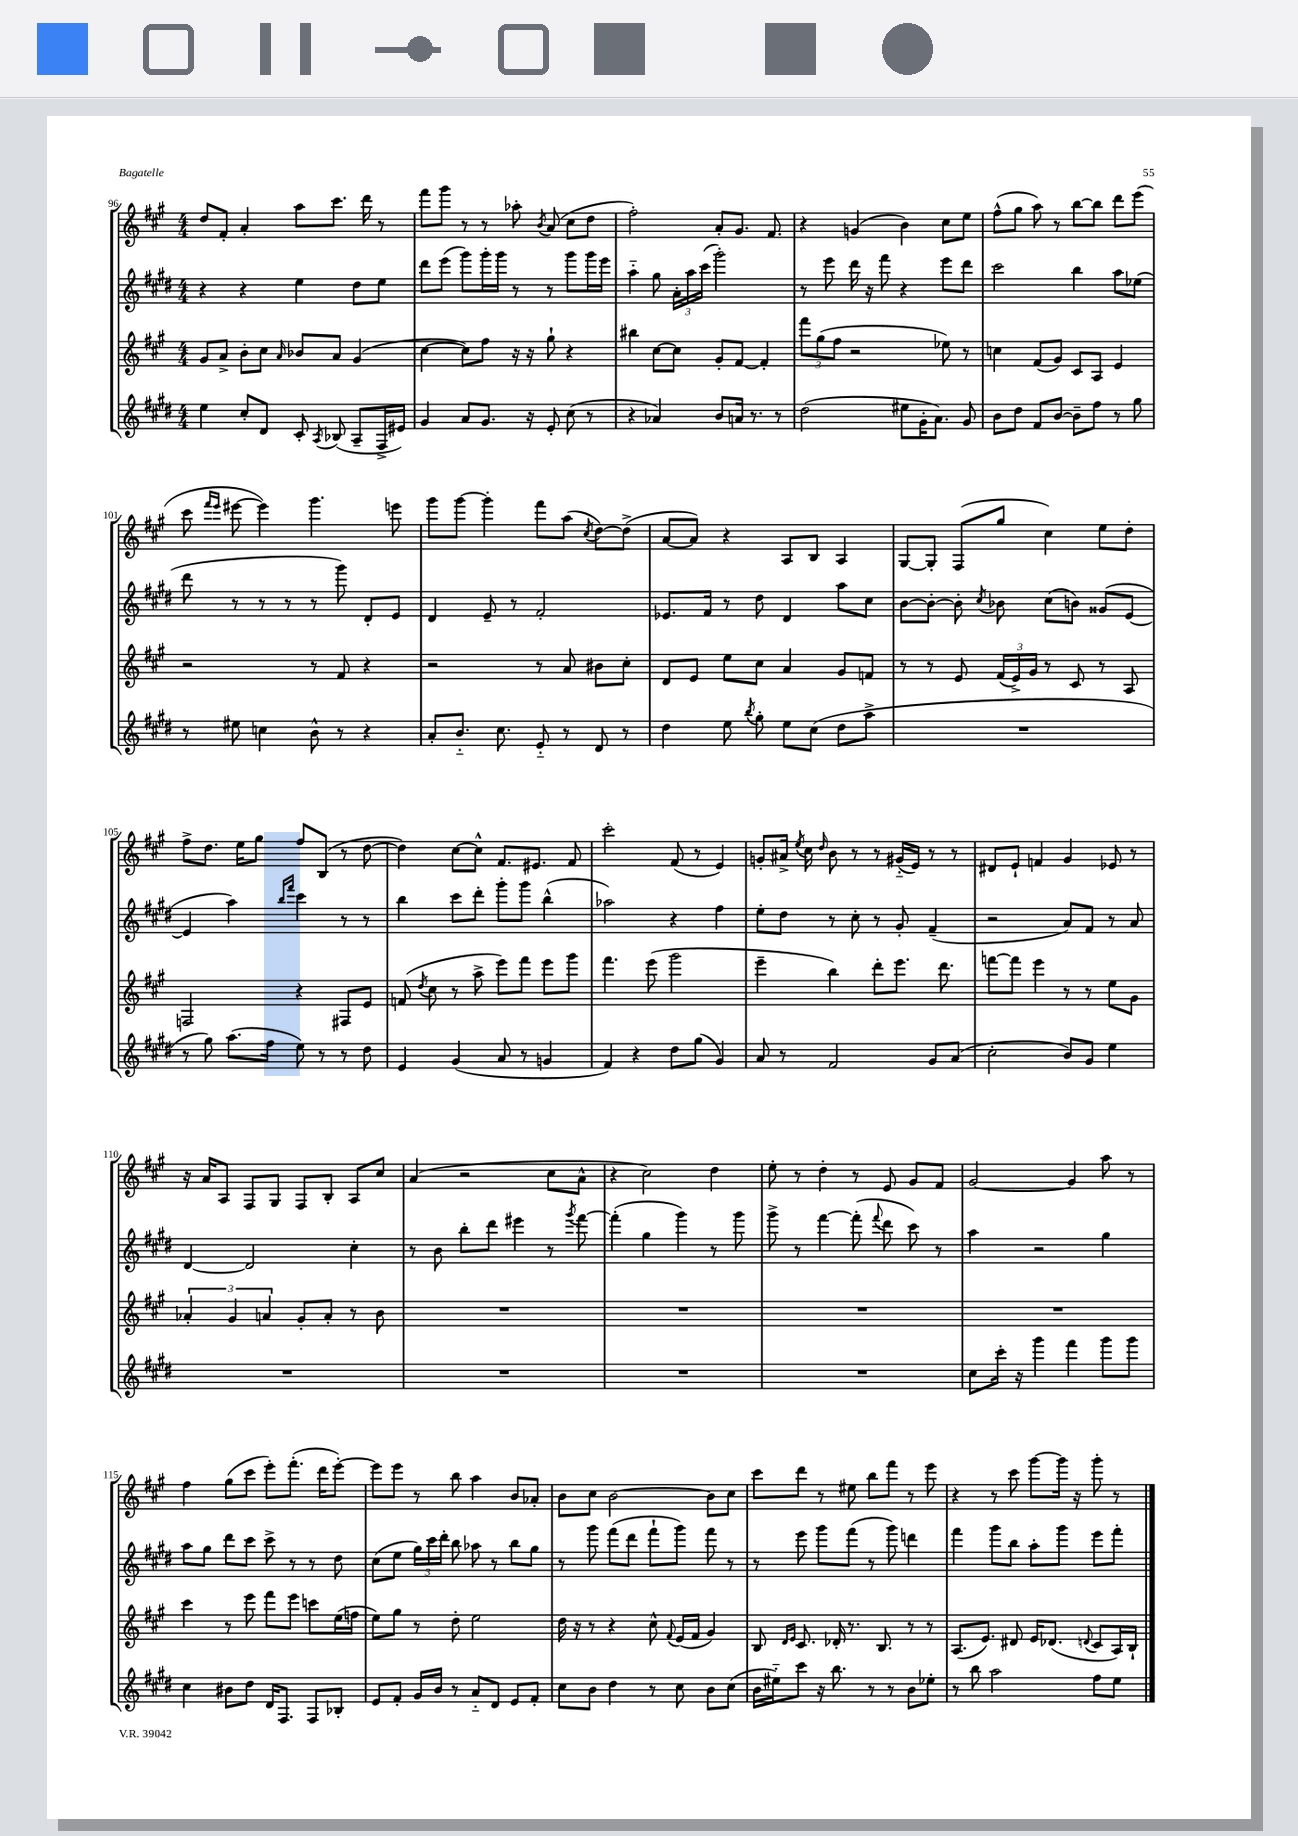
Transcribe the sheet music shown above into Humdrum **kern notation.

**kern	**kern	**kern	**kern
*staff4	*staff3	*staff2	*staff1
*clefG2	*clefG2	*clefG2	*clefG2
*k[f#c#g#d#]	*k[f#c#g#]	*k[f#c#g#d#]	*k[f#c#g#]
*M4/4	*M4/4	*M4/4	*M4/4
4ee\	8g#/L	4r	8dd/L
.	8a^/J	.	8f#'/J
8cc#'/L	8b'\L	4r	4a'/
8d#/J	8cc#\J	.	.
.	16qqa/	.	.
8c#'/	8b-/L	4ee\	8aa\L
8qA/	.	.	.
(8B-/	8a/J	.	8.ccc#\J
8A~/L	(4g#/	8dd#\L	.
.	.	.	16ddd\
16F#^/L	.	8ee\J	8r
16e#/JJ)	.	.	.
=	=	=	=
4g#/	[4cc#\	8ddd#\L	8fff#\L
.	.	(8eee\J	8ggg#\J
8a/L	8cc#\]L)	8ggg#\L)	8r
8.g#/J	8ff#\J	16ggg#'\L	8r
.	.	16ggg#\JJ	.
.	16r	8r	8aa-'\
16r	16r	.	.
.	.	.	8qb/
8e'/	8gg#`\	8r	(8a/
(8cc#\	4r	8ggg#\L	8cc#\L
8r	.	16ggg#\L	8dd\J
.	.	16eee\JJ	.
=	=	=	=
4r	4bb#\	4aa'~\	2ff#'\)
4a-/)	[8cc#\L	8gg#\	.
.	8cc#\]J	24a'\LL	.
.	.	24aa\	.
.	.	(24ccc#\JJ	.
8b/L	8g#'/L	2ggg#'\)	8a'/L
16a/Jk	[8f#/J	.	8.g#/J
8.r	.	.	.
.	4f#'/]	.	.
.	.	.	8.f#/
8r	.	.	.
=	=	=	=
(2dd#\	12fff#\L	8r	4r
.	(12gg#\	.	.
.	.	8eee\	.
.	12ff#\J	.	.
.	2r	16ddd#\	(4g/
.	.	16r	.
.	.	8fff#\	.
8ee#\L	.	4r	4b\)
16g#'\K	.	.	.
8.a\J)	.	.	.
.	8ee-\)	8eee\L	8cc#\L
8g#/	8r	8ddd#\J	8ee\J
=	=	=	=
8b\L	4cc\	2ccc#\	(8ff#^^\L
8dd#\J	.	.	8gg#\J
8f#/L	(8f#/L	.	8aa\)
[8b/J	8g#/J)	.	8r
8b~\]L	8c#/L	4bb\	[8bb\L
8ff#\J	8A/J	.	8bb\]J
8r	4e/	8aa\L	8ddd\L
8gg#\	.	(8ee-\J	(8eee\J
=	=	=	=
8r	2r	8ddd#\	8ccc#\
.	.	.	16qqfff#/LL
.	.	.	16qqeee/JJ
8ee#\	.	8r	[8eee#\
4cc\	.	8r	4eee#\])
.	.	8r	.
8b^^\	8r	8r	4.ggg#\
8r	8f#/	8ggg#\)	.
4r	4r	8d#'/L	.
.	.	8e/J	8eee\
=	=	=	=
8a'/L	2r	4d#/	8ggg#\L
8.b'~/J	.	.	[8ggg#\J
.	.	8e~/	4ggg#'\]
8.cc#\	.	.	.
.	.	8r	.
8e'~/	8r	2f#'/	8fff#\L
8r	8a/	.	(8aa\J
.	.	.	8qcc#/
8d#/	8b#\L	.	[8dd\L)
8r	8cc#'\J	.	(8dd^\]J
=	=	=	=
4dd#\	8d/L	8.e-/L	[8a/L
.	8e/J	.	8a/]J)
.	.	16f#/Jk	.
8ee\	8ee\L	8r	4r
8qbb/	.	.	.
8gg#'\	8cc#\J	8dd#\	.
8ee\L	4a/	4d#/	8A/L
(8cc#\J	.	.	8B/J
8dd#\L	8g#/L	8aa\L	4A/
8aa^\J	8f/J	8cc#\J	.
=	=	=	=
1r	8r	[8b\L	[8G#/L
.	8r	8b'\_J	8G#'/]J
.	8e/	8b'\]	(8F#/L
.	.	8qcc#/	.
.	(24f#/LL	8b-\	8gg#/J
.	24e^/)	.	.
.	24g#/JJ	.	.
.	8r	(8cc#\L	4cc#\)
.	8c#/	8b\J)	.
.	8r	(8g##/L	8ee\L
.	8A/	[8e/J	8dd'\J
=	=	=	=
8r	2F/	4e/]	8ff#^\L
8gg#\)	.	.	8.dd\J
(8.aa\L	.	4aa\)	.
.	.	.	16ee\LK
.	.	.	8gg#\J
16ff#\Jk	.	.	.
.	.	16qqbb/LL	.
.	.	16qqfff#/JJ	.
8ee\)	4r	4ccc#\	8ff#/L
8r	.	.	(8B/J
8r	8F#/L	8r	8r
8dd#\	8e/J	8r	[8dd\
=	=	=	=
4e/	(8f/	4bb\	4dd\])
.	8qdd/	.	.
.	8cc#\	.	.
(4g#/	8r	8ccc#\L	[8cc#\L
.	8aa^\	8ddd#'\J	8cc#^^\]J
8a/	8eee\L)	8ggg#'\L	8.f#/L
8r	8fff#\J	8ggg#\J	.
.	.	.	8.e#/J
4g/	8eee\L	(4bb^^\	.
.	8ggg#\J	.	8f#/
=	=	=	=
4f#/)	4.fff#\	2aa-\)	2ccc#'\
4r	.	.	.
.	(8eee\	.	.
8dd#\L	2ggg#\	4r	(8f#/
(8gg#\J	.	.	8r
4g#/)	.	4ff#\	4e/)
=	=	=	=
8a/	4eee~\	8ee'\L	8g'/L
8r	.	8dd#\J	16a#^/Jk
.	.	.	8qee/
.	.	.	16cc#\
.	.	.	16qqdd/
2f#/	4bb\)	8r	8b\
.	.	8cc#'\	8r
.	8ddd'\L	8r	8r
.	8.eee\J	8g#'/	(16g#'~/LL
.	.	.	16e/JJ)
8g#/L	.	(4f#~/	8r
.	8.ddd\	.	.
(8a/J	.	.	8r
=	=	=	=
2cc#'\	[8fff\L	2r	8d#/L
.	8fff\]J	.	8e`/J
.	4eee\	.	4f/
8b/L)	8r	8a/L)	4g#/
8g#/J	8r	8f#/J	.
4ee\	8ee\L	8r	8e-/
.	8g#\J	8a/	8r
=	=	=	=
1r	6a-'/	[4d#/	16r
.	.	.	16a/LK
.	.	.	8A/J
.	6g#/	.	.
.	.	2d#/]	8F#/L
.	6a/	.	.
.	.	.	8G#/J
.	8g#'/L	.	8F#/L
.	8a'/J	.	8B'/J
.	8r	4cc#'\	8A/L
.	8b\	.	8cc#/J
=	=	=	=
1r	1r	8r	(4a/
.	.	8b\	.
.	.	8bb'\L	2r
.	.	8ddd#\J	.
.	.	4eee#\	.
.	.	8r	8cc#\L
.	.	8qggg#/	.
.	.	[8fff#\	8a^^\J
=	=	=	=
1r	1r	(4fff#'\]	4r
.	.	4gg#\	2cc#\)
.	.	4ggg#\)	.
.	.	8r	4dd\
.	.	8ggg#\	.
=	=	=	=
1r	1r	8ggg#^\	8ee'\
.	.	8r	8r
.	.	[4fff#\	4dd'\
.	.	(8fff#'\]	8r
.	.	8qqfff#/	.
.	.	8ddd#\	8e/
.	.	8ccc#\)	8g#/L
.	.	8r	8f#/J
=	=	=	=
8cc#\L	1r	4aa\	[2g#/
16ccc#'\Jk	.	.	.
16r	.	.	.
4ggg#\	.	2r	.
4fff#\	.	.	4g#/]
8ggg#\L	.	4gg#\	8aa\
8ggg#\J	.	.	8r
=	=	=	=
4cc#\	4ccc#\	8aa\L	4ff#\
.	.	8gg#\J	.
8b#\L	8r	8ddd#\L	(8gg#\L
8dd#\J	8eee\	8ccc#\J	8ccc#\J
16d#/LK	8fff#\L	8ccc#^\	8eee'\L)
8.F#/J	.	.	.
.	8eee\J	8r	(8.fff#'\J
8F#/L	8ccc\L	8r	.
.	.	.	16ddd\LK
8B-'/J	(16ee\L	8dd#\	[8eee'\J)
.	16ff\JJ	.	.
=	=	=	=
8e/L	8ee\L)	(8cc#\L	8eee\]L
8f#'/J	8gg#\J	8ee\J	8eee\J
16g#/LL	8r	24gg#\LL)	8r
.	.	24ccc#\	.
16b/JJ	.	.	.
.	.	24ddd#'\JJ	.
8r	8dd'\	8bb\	8bb\
8a'~/L	2ee\	8aa-\	4aa\
8d#/J	.	8r	.
8e/L	.	8bb\L	8b/L
8f#'/J	.	8gg#\J	8a-'/J
=	=	=	=
8cc#\L	16dd\	8r	8b\L
.	16r	.	.
8b\J	8r	8ggg#\	8cc#\J
4dd#\	4r	(8fff#\L	[2b\
.	.	8ddd#\J	.
8r	8cc#^^\	8fff#`\L	.
.	8qqf#/	.	.
8cc#\	(16e/LL	8ggg#\J)	.
.	16f#/JJ	.	.
8b\L	4g#/)	8fff#\	8b\]L
(8cc#\J	.	8r	8cc#\J
=	=	=	=
16b\LL	8B/	8r	8ccc#\L
16ee#'~\J)	.	.	.
.	16qqd/LL	.	.
.	16qqe/JJ	.	.
8ccc#\J	8.c#/	8eee\	8ddd\J
16r	.	8ggg#\L	8r
8.bb\	16d-'/	.	.
.	8.r	(8fff#\J	8ee#\
8r	.	8r	8bb\L
.	8.B/	.	.
8r	.	8ggg#\)	8fff#\J
8b\L	8r	4ddd\	8r
8ee-'\J	8r	.	8eee\
=	=	=	=
8r	(8.A/L	4fff#\	4r
8bb\	.	.	.
.	8.e/J)	.	.
2aa\	.	8ggg#\L	8r
.	8d#/	8bb\J	8ccc#\
.	16e/LK	8aa'\L	[8ggg#\L
.	(8.d-/J	.	.
.	.	8ggg#\J	16ggg#\]Jk
.	.	.	16r
.	8qqd/	.	.
8ff#\L	8c#/L	8eee\L	8ggg#'\
8ee\J	16A/L)	8fff#'\J	8r
.	16B`/JJ	.	.
==	==	==	==
*-	*-	*-	*-
